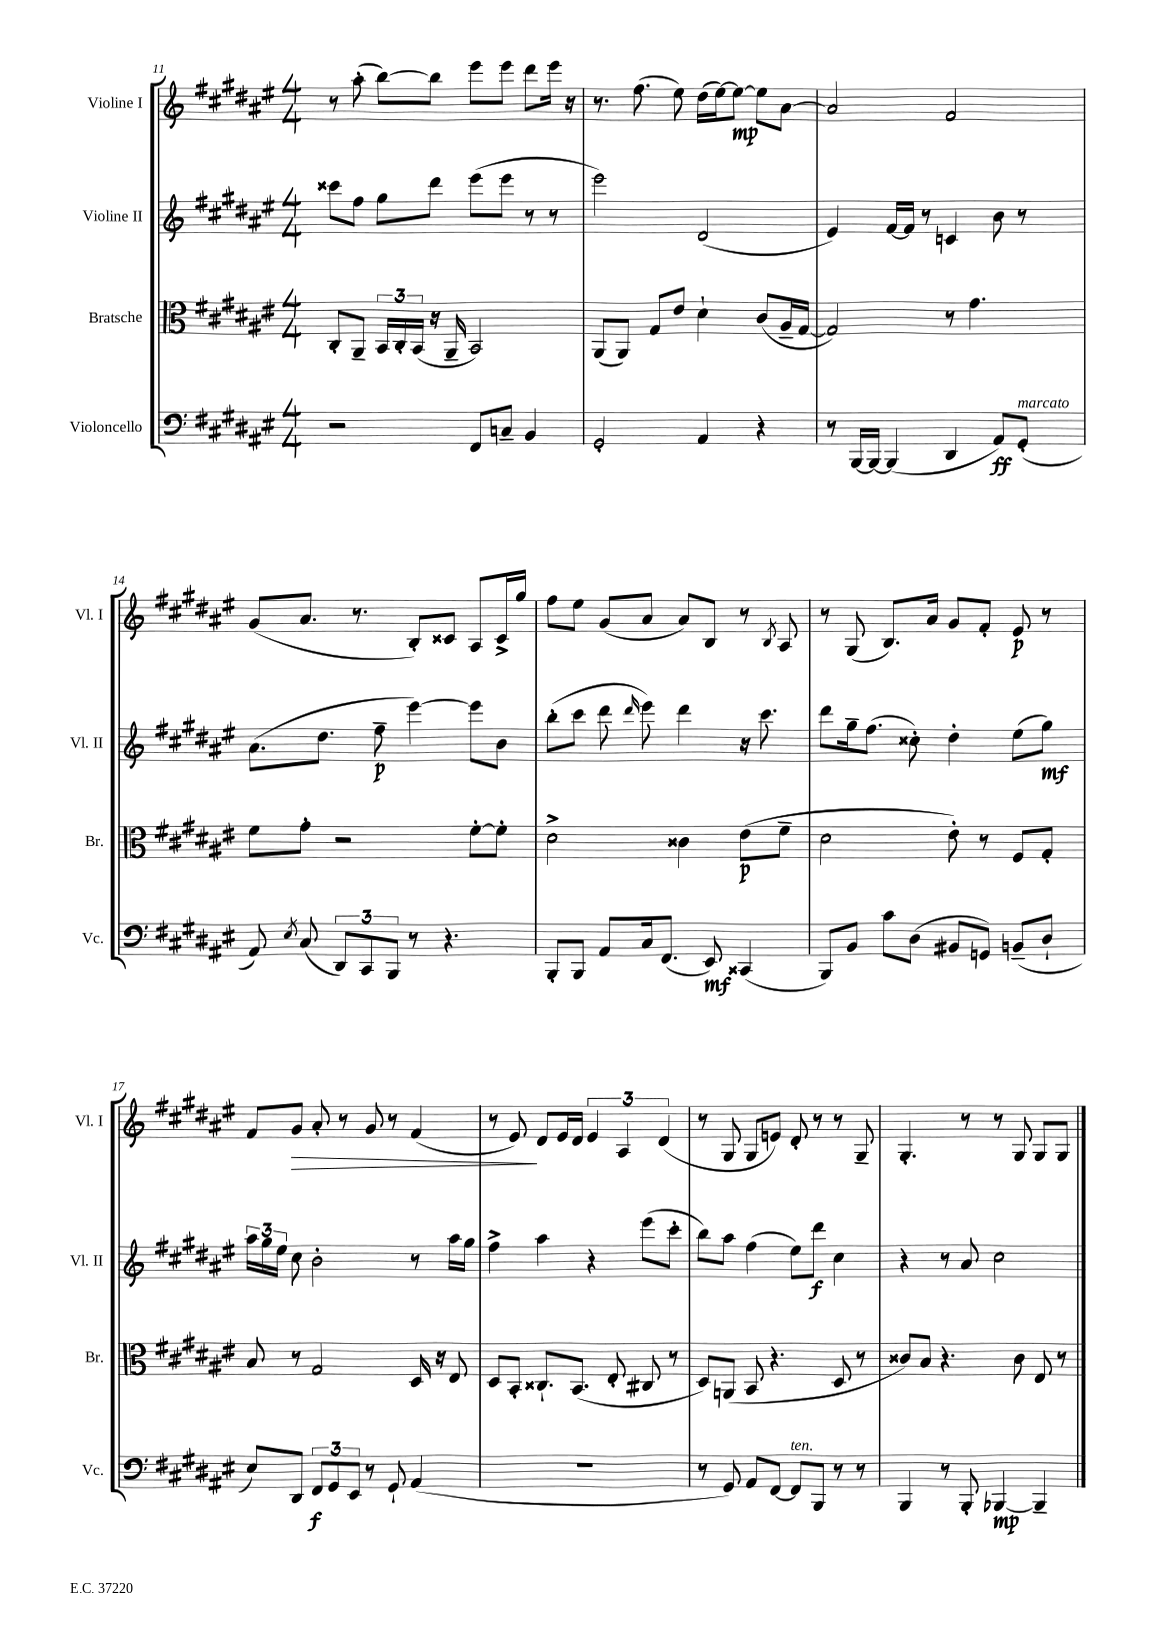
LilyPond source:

<<
\new StaffGroup <<
\new Staff = "s0" \with { instrumentName = "Violine I" shortInstrumentName = "Vl. I" } {
    \clef treble \key fis \major \numericTimeSignature \time 4/4
    \autoBeamOff r8 ais''8-.( b''8[~) b''8] eis'''8[ eis'''8] dis'''8[ eis'''16] r16 |
    r8. fis''8.( eis''8) dis''16[( eis''16~) eis''8]~\mp eis''8[ ais'8]~ |
    ais'2 fis'2 |
    gis'8[( ais'8.] r8. b8[-.) cisis'8] ais8[ cisis'16-> gis''16] |
    fis''8[ eis''8] gis'8[( ais'8] ais'8[) b8] r8 \acciaccatura { b8 } ais8 |
    r8 gis8( b8.[) ais'16] gis'8[ fis'8]-. eis'8\p r8 |
    fis'8[ gis'8]\> ais'8-. r8 gis'8 r8 fis'4( |
    r8 eis'8\!) dis'8[ eis'16 dis'16] \tuplet 3/2 { eis'4 ais4 dis'4( } |
    r8 gis8 gis8[ e'8]) dis'8-. r8 r8 gis8-- |
    gis4.-. r8 r8 gis8 gis8[ gis8] \bar "|." |
}
\new Staff = "s1" \with { instrumentName = "Violine II" shortInstrumentName = "Vl. II" } {
    \clef treble \key fis \major \numericTimeSignature \time 4/4
    \autoBeamOff cisis'''8[ fis''8] gis''8[ dis'''8] eis'''8[( eis'''8] r8 r8 |
    eis'''2) dis'2( |
    eis'4) fis'16[~ fis'16] r8 c'4 b'8 r8 |
    ais'8.[( dis''8.] fis''8--\p eis'''4~) eis'''8[ b'8] |
    b''8[-.( cis'''8] dis'''8 \grace { dis'''16 } eis'''8) dis'''4 r16 cis'''8. |
    dis'''8[ gis''16-- fis''8.]( cisis''8-.) dis''4-. eis''8[( gis''8]\mf) |
    \tuplet 3/2 { ais''16[ gis''16 eis''16] } cis''8 b'2-. r8 ais''16[ gis''16] |
    fis''4-> ais''4 r4 eis'''8[( cis'''8]-. |
    b''8[) ais''8] fis''4( eis''8[) dis'''8]\f cis''4 |
    r4 r8 ais'8 cis''2 \bar "|." |
}
\new Staff = "s2" \with { instrumentName = "Bratsche" shortInstrumentName = "Br." } {
    \clef alto \key fis \major \numericTimeSignature \time 4/4
    \autoBeamOff cis8[-. ais,8]-- \tuplet 3/2 { b,16[ cis16-. b,16]( } r16 ais,16-- b,2) |
    ais,8[( ais,8]) gis8[ eis'8] dis'4-! cis'8[( ais16-- gis16]~ |
    gis2) r8 gis'4. |
    fis'8[ gis'8]-. r2 fis'8[~-. fis'8]-. |
    dis'2-> cisis'4 eis'8[\p( fis'8]-- |
    dis'2 eis'8-.) r8 fis8[ gis8]-. |
    b8 r8 gis2 dis16 r16 eis8 |
    dis8[ b,8]-. cisis8.[-! b,8.]( eis8-. cis8 r8 |
    dis8[) a,8]( b,8 r4. dis8 r8 |
    cisis'8[) b8] r4. cisis'8 eis8 r8 \bar "|." |
}
\new Staff = "s3" \with { instrumentName = "Violoncello" shortInstrumentName = "Vc." } {
    \clef bass \key fis \major \numericTimeSignature \time 4/4
    \autoBeamOff r2 fis,8[ c8]-- b,4 |
    gis,2-. ais,4 r4 |
    r8 b,,16[~ b,,16]~ b,,4( dis,4 ais,8[\ff) gis,8]-.^\markup { \italic "marcato" }( |
    ais,8) \acciaccatura { eis8 } cis8( \tuplet 3/2 { dis,8[) cis,8 b,,8] } r8 r4. |
    b,,8[-. b,,8] ais,8[ cis16 fis,8.]( eis,8\mf) cisis,4( |
    b,,8[) b,8] cis'8[ dis8]( bis,8[ g,8]) b,8[--( dis8]-! |
    eis8[) dis,8] \tuplet 3/2 { fis,8[\f gis,8 eis,8] } r8 gis,8-! ais,4( |
    R1 |
    r8 gis,8) ais,8[ fis,8]~ fis,8[^\markup { \italic "ten." } b,,8] r8 r8 |
    b,,4 r8 b,,8-. bes,,4~\mp bes,,4-- \bar "|." |
}
>>
>>
\layout { \context { \Score currentBarNumber = #11 } }
